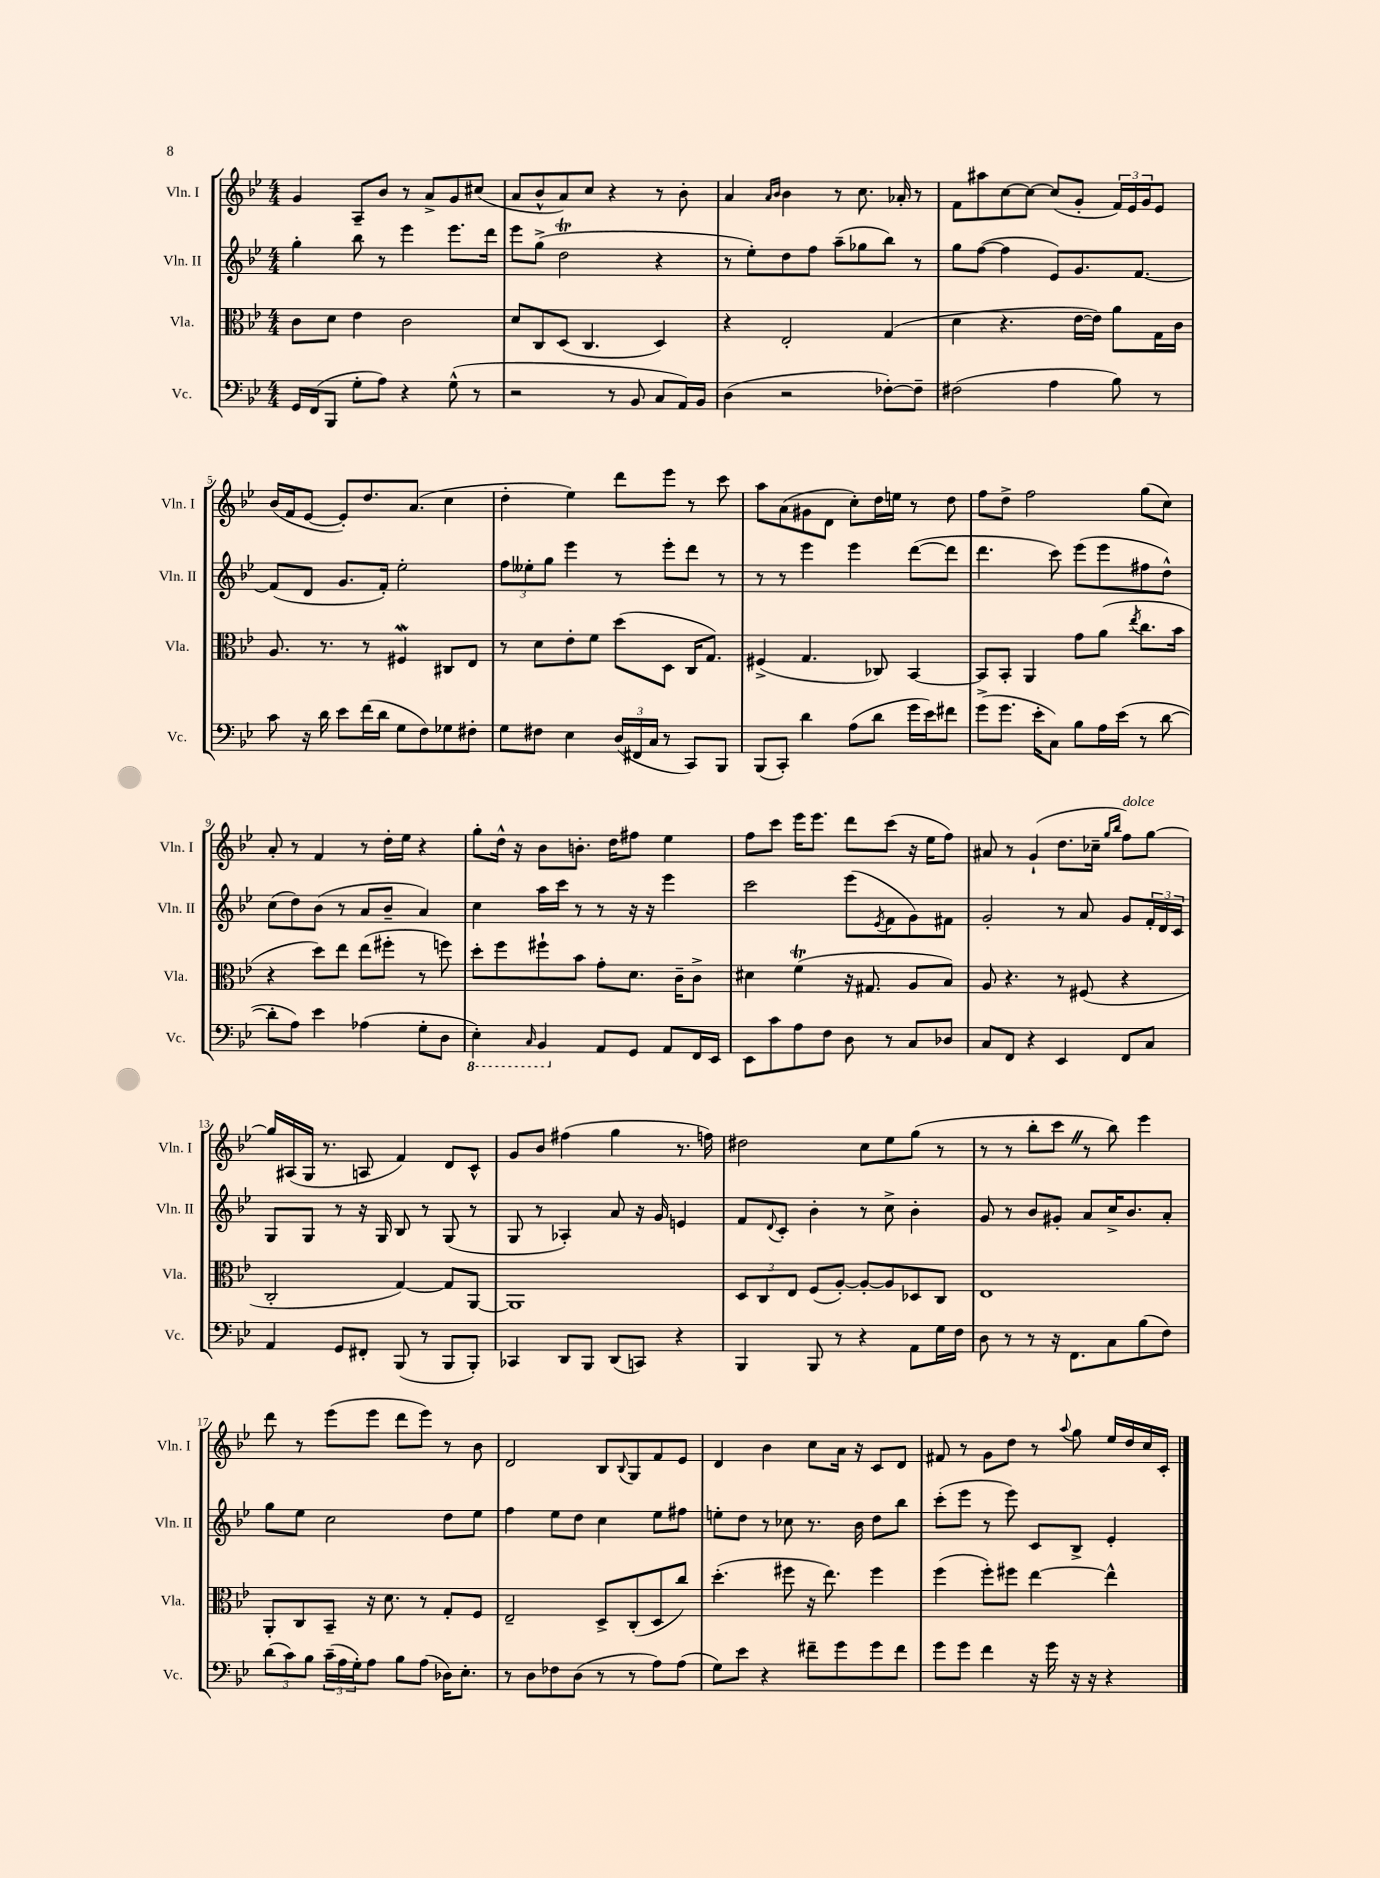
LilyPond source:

<<
\new StaffGroup <<
\new Staff = "s0" \with { instrumentName = "Vln. I" shortInstrumentName = "Vln. I" } {
    \clef treble \key bes \major \numericTimeSignature \time 4/4
    g'4 a8-- bes'8 r8 a'8-> g'8 cis''8( |
    a'8 bes'8-^ a'8) c''8 r4 r8 bes'8-. |
    a'4 \grace { a'16 bes'16 } bes'4 r8 c''8. aes'16-. r8 |
    f'8 ais''8 c''8~ c''8~ c''8( g'8-. \tuplet 3/2 { f'16) ees'16 g'16 } ees'8 |
    bes'16( f'16 ees'8~ ees'8-.) d''8. a'8.( c''4 |
    d''4-. ees''4) d'''8 ees'''8 r8 c'''8 |
    a''8 a'8( gis'8 d'8 c''8-.) d''16 e''16 r8 d''8 |
    f''8 d''8-> f''2 g''8( c''8) |
    a'8-. r8 f'4 r8 d''16-. ees''16 r4 |
    g''8-. d''16-^ r16 bes'8 b'8.-. d''16 fis''8 ees''4 |
    f''8 c'''8 ees'''16 ees'''8. d'''8 c'''8( r16 ees''16 f''8) |
    ais'8 r8 g'4-!( d''8. ces''16-- \grace { g''16 bes''16 } f''8^\markup { \italic "dolce" }) g''8~ |
    g''16 ais16( g16 r8. a8 f'4) d'8 c'8-^ |
    g'8 bes'8 fis''4( g''4 r8. f''16) |
    dis''2 c''8 ees''8 g''8( r8 |
    r8 r8 bes''8-. c'''8 \once \override BreathingSign.text = \markup { \musicglyph "scripts.caesura.straight" } \breathe r8 bes''8) ees'''4 |
    d'''8 r8 ees'''8( ees'''8 d'''8 ees'''8) r8 bes'8 |
    d'2 bes8 \appoggiatura { bes8 } g8 f'8 ees'8 |
    d'4 bes'4 c''8 a'16 r16 c'8 d'8 |
    fis'8 r8 g'8 d''8 r8 \appoggiatura { a''8 } g''8 ees''16 d''16 c''16 c'16-. \bar "|." |
}
\new Staff = "s1" \with { instrumentName = "Vln. II" shortInstrumentName = "Vln. II" } {
    \clef treble \key bes \major \numericTimeSignature \time 4/4
    g''4-. bes''8 r8 ees'''4 ees'''8. d'''16 |
    ees'''8 g''8->( d''2\trill r4 |
    r8 ees''8-.) d''8 f''8 a''8--( ges''8 bes''8) r8 |
    g''8 f''8~( f''4 ees'8) g'8. f'8.~ |
    f'8( d'8 g'8. f'16-.) ees''2-. |
    \tuplet 3/2 { f''8 eeses''8-. g''8 } ees'''4 r8 ees'''8-. d'''8 r8 |
    r8 r8 ees'''4 ees'''4 d'''8~( d'''8 |
    d'''4. c'''8) ees'''8( ees'''8 fis''8 d''8-^) |
    c''8( d''8) bes'8( r8 a'8 bes'8-- a'4) |
    c''4 a''16 c'''16 r8 r8 r16 r16 ees'''4 |
    c'''2 ees'''8( \acciaccatura { ees'8 } f'8 g'8) fis'8 |
    g'2-. r8 a'8 g'8 \tuplet 3/2 { f'16-. d'16 c'16 } |
    g8 g8 r8 r16 g16 bes8 r8 g8( r8 |
    g8 r8 aes4-.) a'8 r16 g'16 e'4 |
    f'8 \appoggiatura { d'8 } c'8-. bes'4-. r8 c''8-> bes'4-. |
    g'8 r8 bes'8 gis'8-. a'8 c''16-> bes'8. a'8-. |
    g''8 ees''8 c''2 d''8 ees''8 |
    f''4 ees''8 d''8 c''4 ees''8 fis''8 |
    e''8-. d''8 r8 ces''8 r8. bes'16 d''8 bes''8 |
    c'''8-.( ees'''8 r8 ees'''8) c'8 bes8-> ees'4-. \bar "|." |
}
\new Staff = "s2" \with { instrumentName = "Vla." shortInstrumentName = "Vla." } {
    \clef alto \key bes \major \numericTimeSignature \time 4/4
    c'8 d'8 ees'4 c'2 |
    d'8 c8 d8( c4. d4) |
    r4 ees2-. g4( |
    d'4 r4. ees'16~ ees'16) a'8 g16 c'16 |
    a8. r8. r8 fis4\mordent cis8 ees8 |
    r8 d'8 ees'8-. f'8 d''8( d8 c16 g8.) |
    fis4->( g4. ces8) bes,4~ |
    bes,8 bes,8-. a,4 g'8 a'8( \acciaccatura { ees''8 } c''8. bes'16 |
    r4 d''8) ees''8 ees''8( fis''8-. r8 f''8) |
    d''8-. f''8 fis''8-! bes'8 g'8-. d'8. c'16-- c'8-> |
    dis'4 f'4\trill( r16 gis8. a8 bes8) |
    a8 r4. r8 fis8( r4 |
    c2-. g4~) g8 a,8~ |
    a,1 |
    \tuplet 3/2 { d8 c8 ees8 } f8( a8~-.) a8~-. a8 des8 c8 |
    ees1 |
    a,8-. c8 bes,8-- r16 d'8. r8 g8-. f8 |
    ees2-- d8-> c8-.( d8 c''8) |
    d''4.-.( fis''8 r16 ees''8.) fis''4 |
    f''4( f''8-.) fis''8 ees''4~ ees''4-^ \bar "|." |
}
\new Staff = "s3" \with { instrumentName = "Vc." shortInstrumentName = "Vc." } {
    \clef bass \key bes \major \numericTimeSignature \time 4/4
    g,16 f,16( bes,,8 g8-. a8) r4 g8-^( r8 |
    r2 r8 bes,8 c8 a,16) bes,16 |
    d4( r2 fes8~-.) fes8-- |
    fis2( a4 bes8) r8 |
    c'8 r16 d'16 ees'8 f'16( d'16 g8 f8) ges8 fis8-. |
    g8 fis8 ees4 \tuplet 3/2 { d16( fis,16 c16 } r8 c,8) bes,,8 |
    bes,,8( c,8-.) d'4 a8( d'8 g'16 ees'16) fis'8 |
    g'8->( g'8. ees'16-. c8) bes8 a16 ees'16( r8 d'8~ |
    d'8-. a8) ees'4 aes4( g8-. d8 |
    \ottava #-1 ees,4-.) \grace { c,16 } bes,,4 \ottava #0 a,8 g,8 a,8 f,16 ees,16 |
    ees,8 c'8 a8 f8 d8 r8 c8 des8 |
    c8 f,8 r4 ees,4 f,8 c8 |
    a,4 g,8 fis,8-. bes,,8( r8 bes,,8 bes,,8-.) |
    ces,4 d,8 bes,,8 d,8( c,8) r4 |
    bes,,4 bes,,8 r8 r4 a,8 g16 f16 |
    d8 r8 r8 r16 f,8. c8 bes8( f8) |
    \tuplet 3/2 { d'8( c'8) bes8 } \tuplet 3/2 { c'16--( a16 g16-.) } a8 bes8 a8( des16) ees8.-. |
    r8 d8 fes8 d8( r8 r8 a8) a8( |
    g8) ees'8 r4 fis'8-- g'8 g'8 fis'8 |
    g'8 g'8 f'4 r16 g'16 r16 r16 r4 \bar "|." |
}
>>
>>
